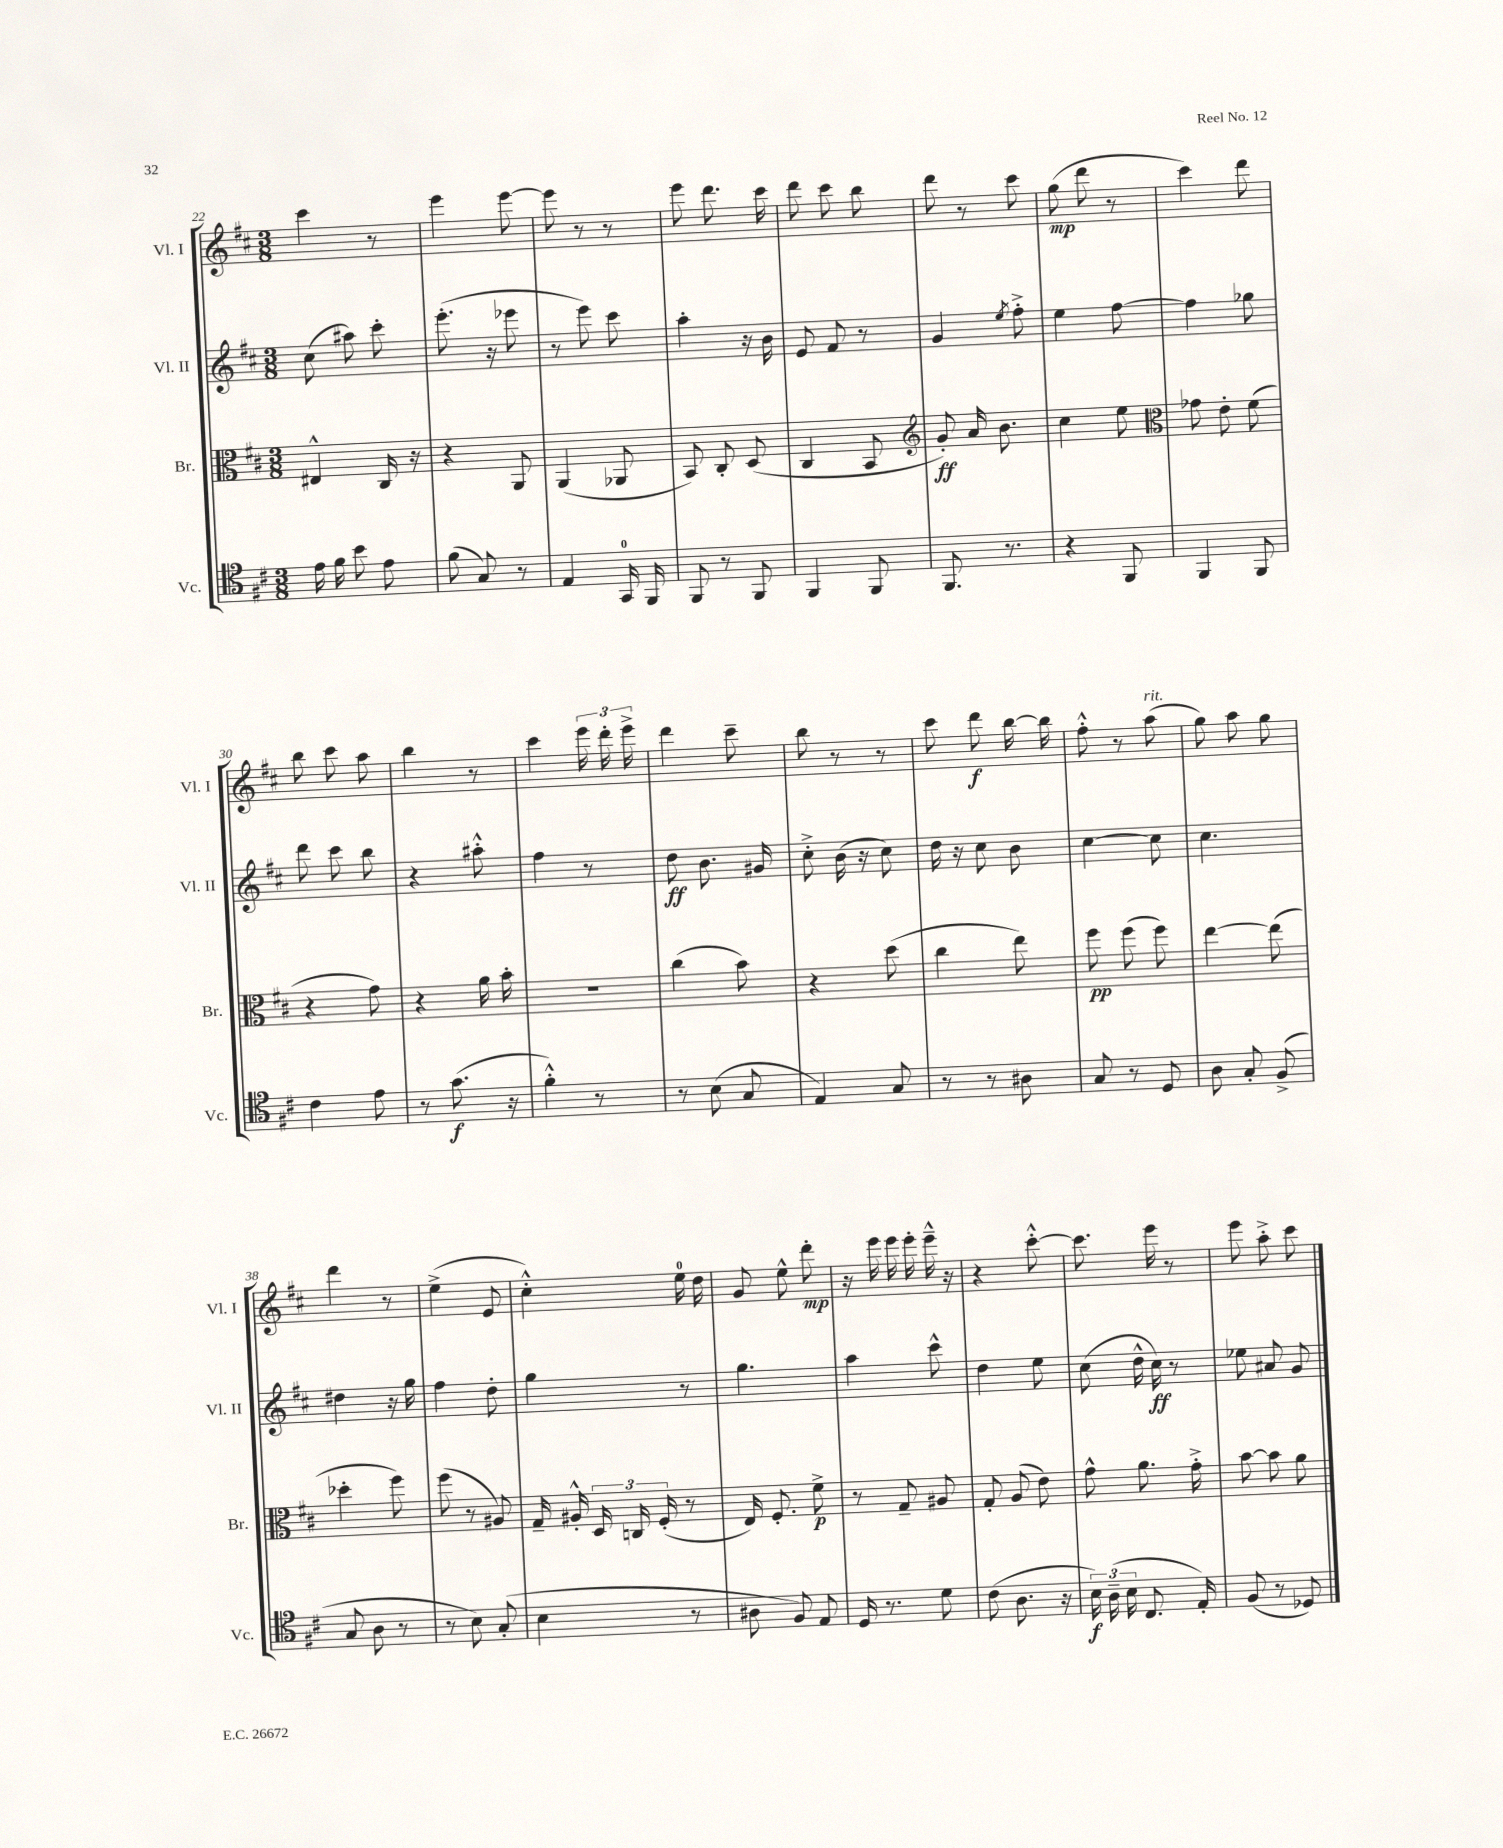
<<
\new StaffGroup <<
\new Staff = "s0" \with { instrumentName = "Vl. I" shortInstrumentName = "Vl. I" } {
    \clef treble \key d \major \numericTimeSignature \time 3/8
    \autoBeamOff cis'''4 r8 |
    e'''4 e'''8~ |
    e'''8 r8 r8 |
    e'''8 d'''8. cis'''16 |
    d'''8 cis'''8 b''8 |
    d'''8 r8 cis'''8 |
    g''8\mp( d'''8 r8 |
    cis'''4) d'''8 |
    b''8 cis'''8 a''8 |
    b''4 r8 |
    cis'''4 \tuplet 3/2 { e'''16 d'''16-. e'''16-> } |
    d'''4 cis'''8-- |
    b''8 r8 r8 |
    cis'''8 d'''8\f b''16~ b''16 |
    fis''8-.-^ r8 a''8^\markup { \italic "rit." }( |
    g''8) a''8 g''8 |
    d'''4 r8 |
    e''4->( e'8 |
    cis''4-.-^) e''16-0 d''16 |
    g'8 e''8-^ d'''8-.\mp |
    r16 e'''16 e'''16 e'''16-. e'''16---^ r16 |
    r4 cis'''8~-.-^ |
    cis'''8. e'''16 r8 |
    e'''8 a''8-.-> cis'''8 \bar "|." |
}
\new Staff = "s1" \with { instrumentName = "Vl. II" shortInstrumentName = "Vl. II" } {
    \clef treble \key d \major \numericTimeSignature \time 3/8
    \autoBeamOff cis''8( ais''8) cis'''8-. |
    e'''8.-.( r16 ees'''8 |
    r8 e'''8) cis'''8 |
    a''4-. r16 b'16 |
    e'8 fis'8 r8 |
    g'4 \acciaccatura { e''8 } fis''8-.-> |
    e''4 fis''8~ |
    fis''4 ges''8 |
    d'''8 cis'''8 b''8 |
    r4 ais''8-.-^ |
    fis''4 r8 |
    d''8\ff b'8. gis'16 |
    cis''8-.-> b'16( r16 cis''8) |
    d''16 r16 cis''8 b'8 |
    cis''4~ cis''8 |
    cis''4. |
    dis''4 r16 g''16 |
    fis''4 d''8-. |
    g''4 r8 |
    g''4. |
    a''4 cis'''8-^ |
    d''4 e''8 |
    cis''8( d''16-^ cis''16\ff) r8 |
    ees''8 ais'8 g'8 \bar "|." |
}
\new Staff = "s2" \with { instrumentName = "Br." shortInstrumentName = "Br." } {
    \clef alto \key d \major \numericTimeSignature \time 3/8
    \autoBeamOff eis4-^ cis16 r16 |
    r4 a,8 |
    a,4( aes,8 |
    b,8) cis8-. d8( |
    cis4 b,8 |
    \clef treble g'8-.\ff) a'16 b'8. |
    cis''4 e''8 |
    \clef alto ges'8 e'8-. fis'8( |
    r4 g'8) |
    r4 a'16 b'16-. |
    R4. |
    cis''4( b'8) |
    r4 d''8( |
    cis''4 e''8) |
    fis''8\pp fis''8( fis''8) |
    e''4~ e''8( |
    des''4-. fis''8) |
    fis''8( r8 ais8) |
    g16-- ais16-.-^ \tuplet 3/2 { d16 c16 fis16-.( } r8 |
    e16) fis8.-. fis'8->\p |
    r8 g8-- ais8 |
    g8-. a8( e'8) |
    g'8-^ a'8. g'16-.-> |
    b'8~ b'8 a'8 \bar "|." |
}
\new Staff = "s3" \with { instrumentName = "Vc." shortInstrumentName = "Vc." } {
    \clef tenor \key d \major \numericTimeSignature \time 3/8
    \autoBeamOff e'16 fis'16 b'8 e'8 |
    fis'8( g8) r8 |
    e4 g,16-0 fis,16 |
    fis,8 r8 fis,8 |
    fis,4 fis,8 |
    fis,8. r8. |
    r4 fis,8 |
    fis,4 fis,8 |
    cis'4 e'8 |
    r8 g'8.\f( r16 |
    fis'4-.-^) r8 |
    r8 b8( g8 |
    e4) g8 |
    r8 r8 ais8 |
    g8 r8 d8 |
    a8 g8-. fis8->( |
    g8 a8 r8 |
    r8 b8) g8-.( |
    b4 r8 |
    ais8 fis8) e8 |
    d16 r8. d'8 |
    cis'8( a8. r16 |
    \tuplet 3/2 { b16\f) a16--( b16 } cis8. e16-.) |
    fis8( r8 des8) \bar "|." |
}
>>
>>
\layout { \context { \Score currentBarNumber = #22 } }
